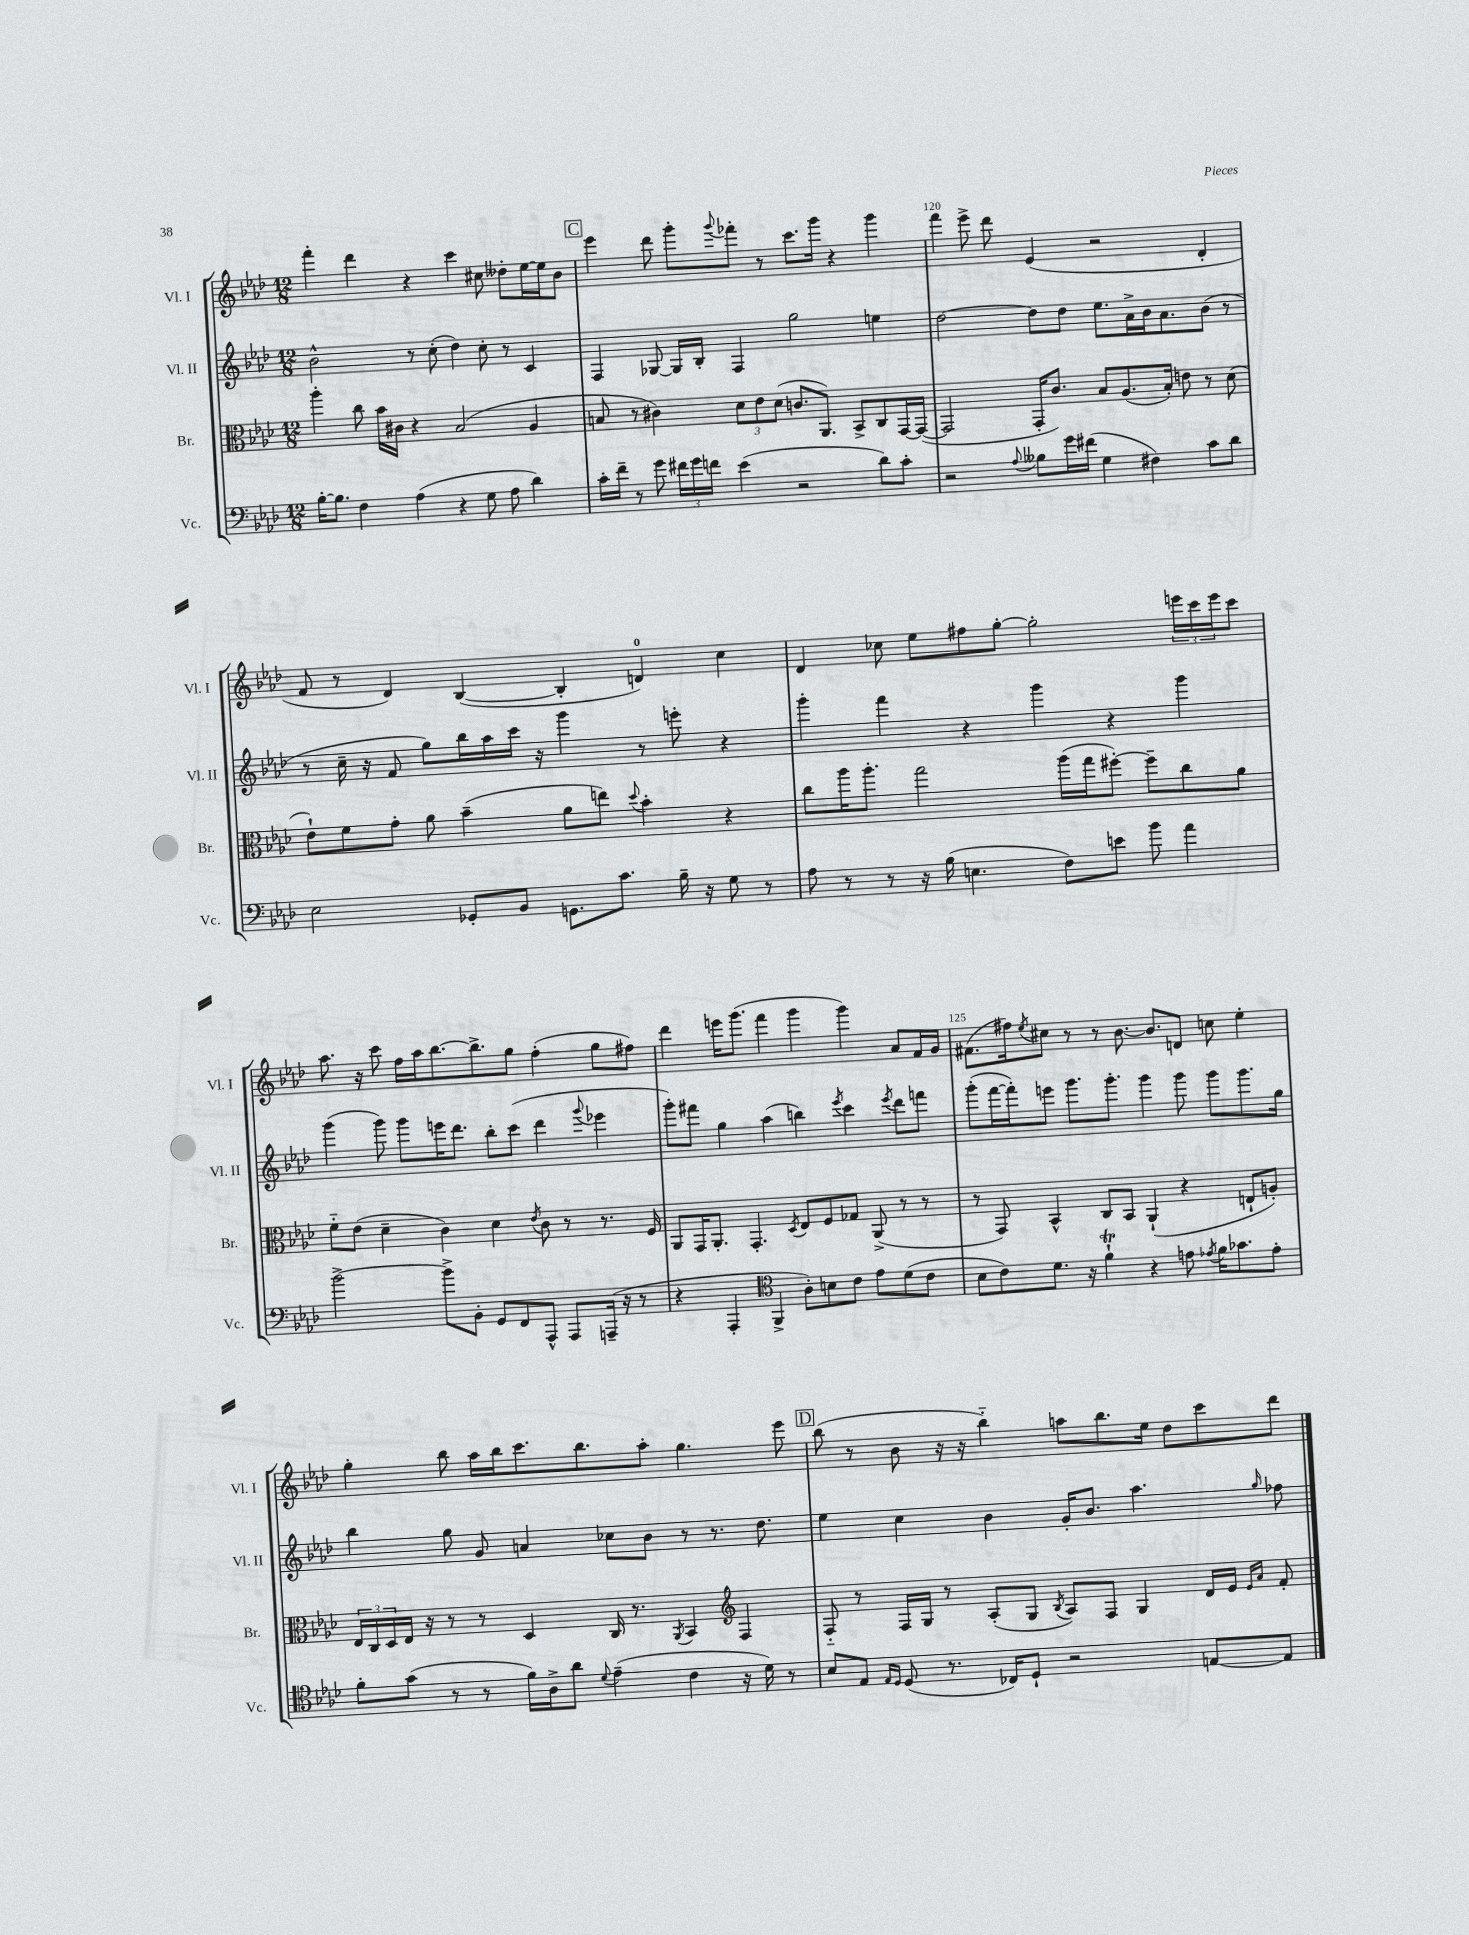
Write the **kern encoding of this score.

**kern	**kern	**kern	**kern
*staff4	*staff3	*staff2	*staff1
*clefF4	*clefC3	*clefG2	*clefG2
*k[b-e-a-d-]	*k[b-e-a-d-]	*k[b-e-a-d-]	*k[b-e-a-d-]
*M12/8	*M12/8	*M12/8	*M12/8
[16B-'	4aa-'	2b-^^	4fff'
8.B-]	.	.	.
4F	8cc	.	4ddd-
.	16b-	.	.
.	16c#	.	.
(4A-	4r	8r	4r
.	.	(8cc'	.
4r	(2B-	4dd-)	4ccc
8G	.	8cc'	8cc#
8A-	.	8r	8dd--'
4d-)	4A-	4c	[16ee-
.	.	.	16ee-]
.	.	.	8b-
=	=	=	=
16c'	8B	4F	4eee-
16f~	.	.	.
8r	8r	.	.
8g	4c#)	[8G-	8ddd-
24f#	.	16G-]	8ggg'
24g	.	.	.
.	.	16B-'	.
24f	.	.	.
.	.	.	8qqggg
(4e-	12d-	4F	8fff-'
.	12e-	.	.
.	.	.	8r
.	(12d-	.	.
2r	8.c	2gg	8.ccc
.	8.AA-)	.	16ggg
.	.	.	4r
.	8BB-^	.	.
8d-)	8C	4ee	4ggg
8c'	[16GG	.	.
.	(16GG_	.	.
=	=	=	=
2r	2GG]	[2dd-	4fff
.	.	.	8eee-^
.	.	.	8ddd-
8qqA-	.	.	.
8B--	16GG'	8dd-]	(4e-
.	8.c)	.	.
16g	.	8dd-	.
(16f#	.	.	.
4G	8B-	8.ee-	2r
.	(8.A-	.	.
.	.	16a-^	.
4F#)	.	16b-	.
.	16B-')	8.a-	.
.	8e	.	.
8c	8r	(8b-	4d-'
8d-	(8d-	8r	.
=	=	=	=
2E-	8e-`)	8r	8f
.	8f	16cc~	8r
.	.	16r	.
.	8g'	8f	4d-)
.	8a-	8gg)	.
8GG-'	(4b-~	16bb-	([4B-
.	.	16aa-	.
8BB-	.	16ccc	.
.	.	16r	.
8.GG	8a-	4ggg	4B-']
.	8ee)	.	.
8.c	.	.	.
.	8qqdd-	.	.
.	4b-'	8r	4d)
16B-~	.	8eee'	.
16r	.	.	.
8G	4r	4r	4cc
8r	.	.	.
=	=	=	=
8A-	8cc	4ggg'	4d-
8r	16aa-	.	.
.	8.aa-'	.	.
8r	.	4fff	8cc-
16r	2gg	.	8ee-
(16B-	.	.	.
4.E	.	4r	8ff#
.	.	.	[8gg'
.	.	4ggg	2gg']
8F)	(16aa-	.	.
.	16gg	.	.
8e	[8ff#')	4r	.
8b-	8ff#~]	.	.
4a-	8cc	4ggg	24eee
.	.	.	24ccc
.	.	.	24eee
.	8a-	.	8ccc
=	=	=	=
[2b-^	8f'~	(4ggg	8.aa-
.	(8e-	.	.
.	.	.	16r
.	4d-~	8ggg)	8ccc
.	.	8ggg	16ff
.	.	.	16aa-
8b-^]	4c)	16eee	[8.bb-
.	.	8.ddd-	.
8BB-'	.	.	.
.	.	.	8.bb-^]
8GG	4d-	8bb-'	.
8FF	.	(8ccc	8gg
.	8qe-	.	.
8AAA-^^	8c	4ddd-	(4ff'
8AAA-	8r	.	.
.	.	8qqggg	.
(16AAA~	8.r	4eee-	8gg
16r	.	.	.
8r	.	.	8ff#)
.	16F	.	.
=	=	=	=
4r	8AA-	8ggg')	4ddd-
.	16GG	8fff#	.
.	8.AA-'	.	.
4AAA-'	.	4gg	16eee
.	.	.	(8.ggg
.	4.GG'	.	.
*clefC4	*	*	*
4FF^	.	(4aa-	4fff
.	8qD-	.	.
8A-')	8E-	4bb)	4ggg
8B	8F	.	.
.	.	8qeee-	.
8c	8G-	4ccc	4ggg)
8e-	(8AA-^	.	.
.	.	8qeee-	.
(8d-	8r	8ddd-	8a-
8c	8r	8fff	16f
.	.	.	16g
=	=	=	=
8B-	8r	(8ggg'	(8.f#
8c)	8GG)	[16fff	.
.	.	16fff'])	16ff#)
.	.	.	8qee-
8.d-	4BB-^^	8eee	8cc#
.	.	8.ggg	8r
16r	.	.	.
4f`	8C	.	8r
.	.	8.ggg'	.
.	8BB-	.	[8.b-
4r	(4AA-`	4ggg	.
.	.	.	8.b-]
8e	4r	8ggg	8d
8qe-	.	.	.
16f	.	8ggg	8cc
8.g-	.	.	.
.	8E`	8.ggg	4ee-'
8e-'	8A')	.	.
.	.	16gg	.
=	=	=	=
8f'	24E-	4bb-	4gg'
.	24C	.	.
.	24D-	.	.
(8g	16E-	.	.
.	16r	.	.
8r	8r	8gg	8bb-
8r	8r	8g	16aa-
.	.	.	16bb-
16f)	4D-	4a	8.ccc
16A-^	.	.	.
8a-	.	.	.
.	.	.	8.bb-
8qqd-	.	.	.
(4e-~	16C	8cc-	.
.	8.r	.	.
.	.	8b-	8aa-'
.	8qAA-	.	.
4c	4BB-	8r	4.gg
.	.	8.r	.
*	*clefG2	*	*
16r	4F	.	.
16d-)	.	8.dd-	.
8r	.	.	8eee-
=	=	=	=
8B-	8F'~	4ee-	(8bb-
8E-	8r	.	8r
16qqE-	.	.	.
16qqD-	.	.	.
(8D-	16F	4cc	8b-
.	16G	.	.
8.r	8r	.	16r
.	.	.	16r
.	(8A-'	4b-	4bb-'~)
16C-)	.	.	.
8D-`	8G	.	.
.	8qB-	.	.
2r	8A-)	16g'	8aa
.	.	8.b-	.
.	8F	.	8.bb-
.	4G	4.aa-	.
.	.	.	16ee-
.	.	.	8dd-
[8E	16d-	.	8ccc
.	16e-	.	.
.	16qqe-	.	.
.	16qqa-	16qqgg	.
8E]	8f'	8ff-	8ddd-
==	==	==	==
*-	*-	*-	*-
